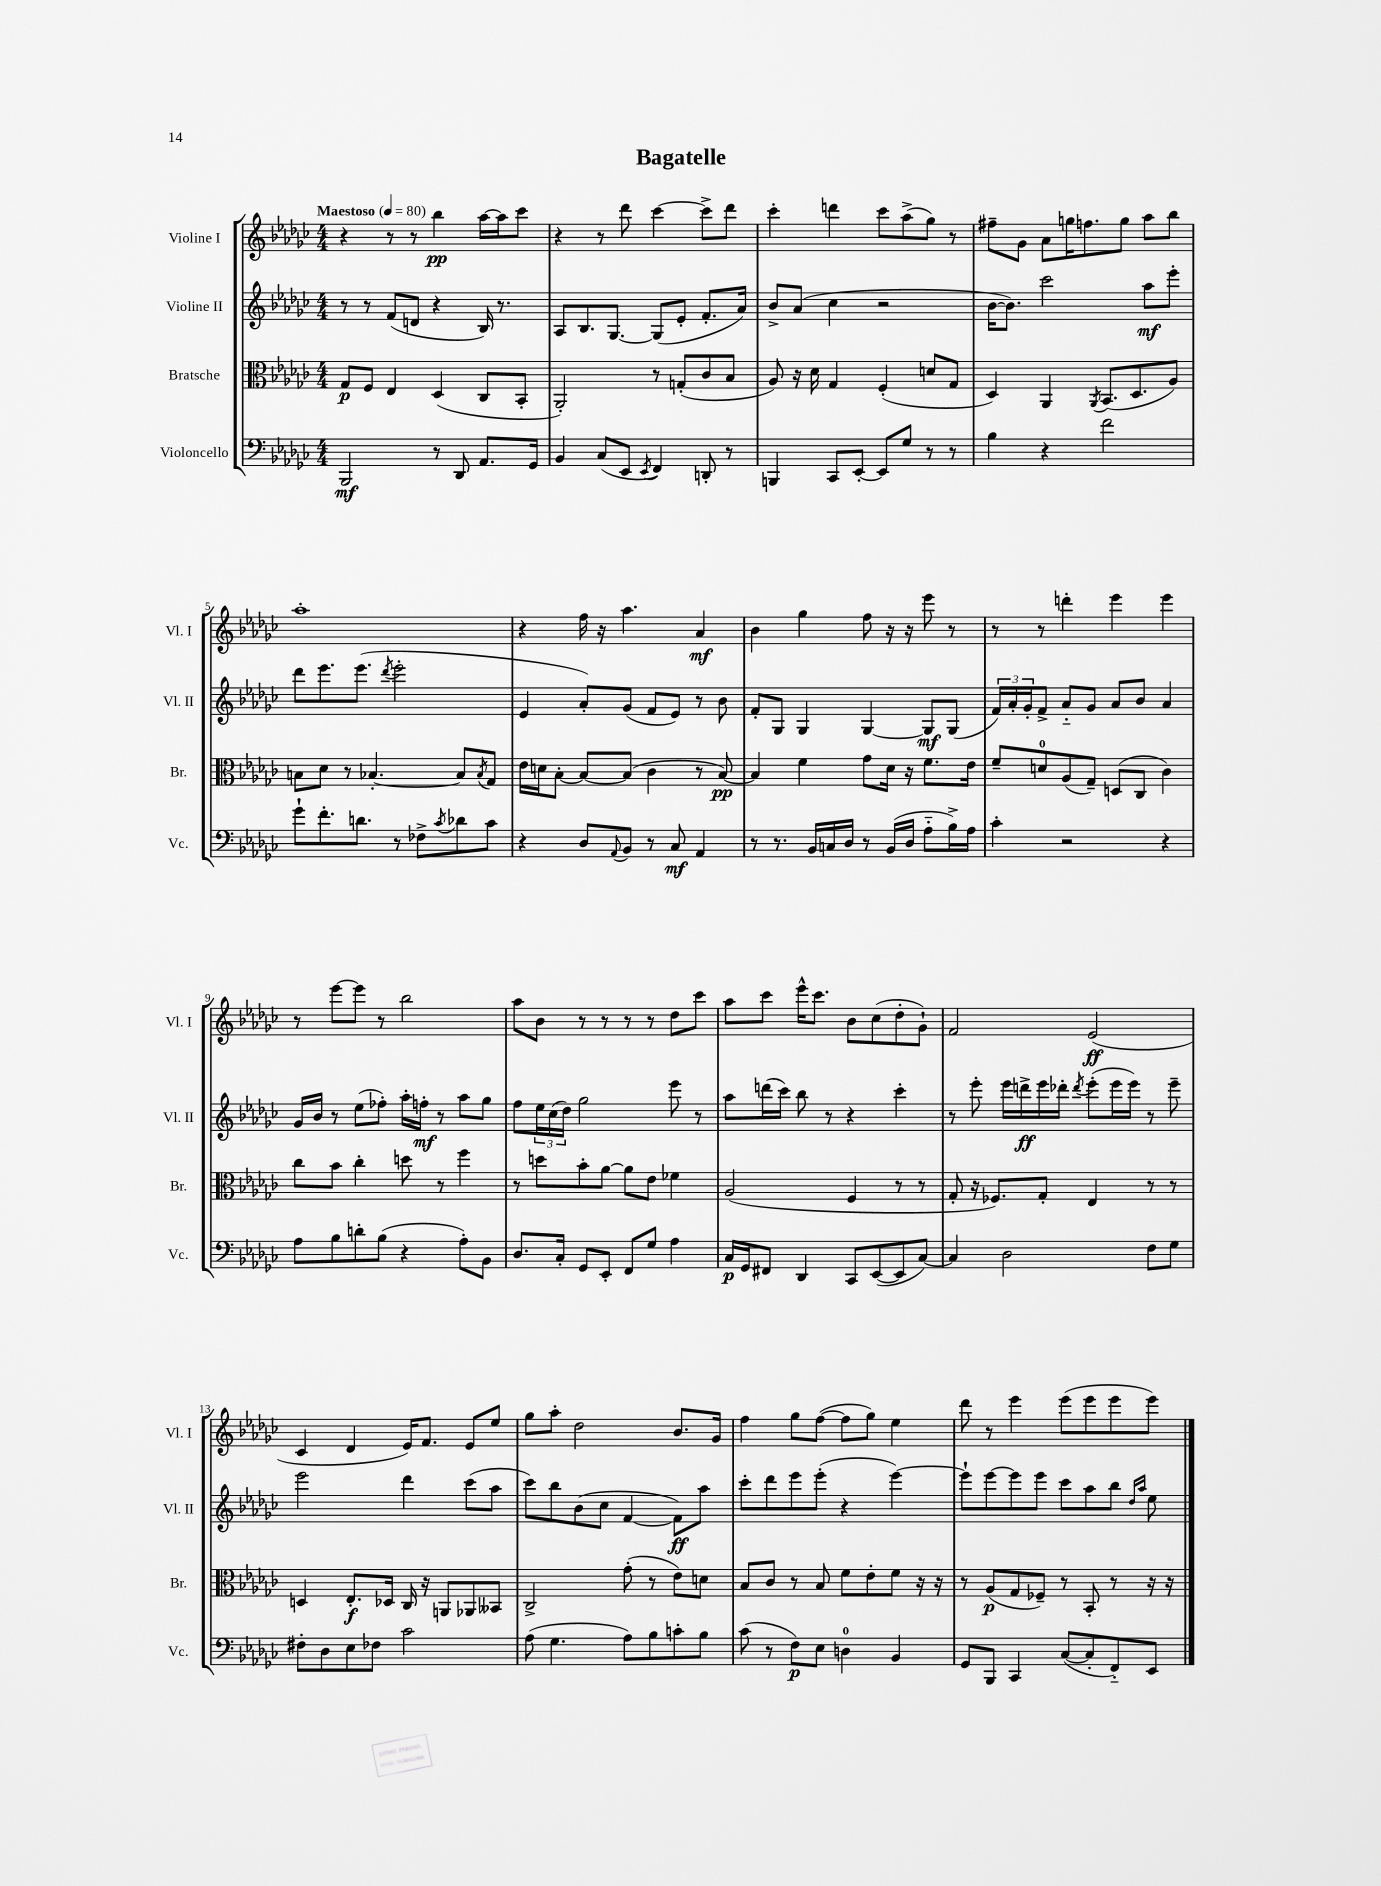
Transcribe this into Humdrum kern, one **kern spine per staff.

**kern	**kern	**kern	**kern
*staff4	*staff3	*staff2	*staff1
*clefF4	*clefC3	*clefG2	*clefG2
*k[b-e-a-d-g-c-]	*k[b-e-a-d-g-c-]	*k[b-e-a-d-g-c-]	*k[b-e-a-d-g-c-]
*M4/4	*M4/4	*M4/4	*M4/4
*MM80	*MM80	*MM80	*MM80
2BBB-	8G-	8r	4r
.	8F	8r	.
.	4E-	(8f	8r
.	.	8d	8r
8r	(4D-	4r	4bb-
8DD-	.	.	.
8.AA-	8C-	16B-)	[16aa-
.	.	8.r	16aa-]
.	8BB-'	.	8ccc-
16GG-	.	.	.
=	=	=	=
4BB-	2AA-')	8A-	4r
.	.	8.B-	.
(8C-	.	.	8r
.	.	[8.G-	.
8EE-	.	.	8ddd-
8qEE-	.	.	.
4FF)	8r	(8G-]	[4ccc-
.	(8G'	8e-'	.
8DD'	8c-	8.f'	8ccc-^]
8r	8B-	.	8ddd-
.	.	16a-)	.
=	=	=	=
4BBB	8A-)	8b-^	4ccc-'
.	16r	(8a-	.
.	16d-	.	.
8CC-	4G-	4cc-	4ddd
[8EE-'	.	.	.
8EE-]	(4F'	2r	8ccc-
8G-	.	.	(8aa-^
8r	8d	.	8gg-)
8r	8G-	.	8r
=	=	=	=
4B-	4D-)	[16b-	8ff#~
.	.	8.b-])	.
.	.	.	8g-
4r	4AA-	2ccc-	8a-
.	.	.	16gg
.	.	.	8.ff
.	8qAA-	.	.
2f	(8.BB-	.	.
.	.	.	8gg
.	8.D-	.	.
.	.	8aa-	8aa-
.	8A-)	8eee-'	8bb-
=	=	=	=
8g-`	8B	8ddd-	1aa-'
8.f'	8d-	8.eee-	.
.	8r	.	.
8.d	.	(8.eee-	.
.	[4.B-'	.	.
.	.	8qddd-	.
8r	.	2eee-'	.
8F-^	.	.	.
8qc-	.	.	.
8d-	8B-]	.	.
.	8qB-	.	.
8c-	8G-	.	.
=	=	=	=
4r	16e-	4e-	4r
.	16d	.	.
.	[8B-'	.	.
8D-	8B-_	8a-')	16ff
.	.	.	16r
8qqAA-	.	.	.
8BB-	(8B-]	(8g-	4.aa-
8r	4c-	8f	.
8C-	.	8e-)	.
4AA-	8r	8r	4a-
.	[8B-)	8b-	.
=	=	=	=
8r	4B-]	8f'	4b-
8.r	.	8G-	.
.	4f	4G-	4gg-
16BB-	.	.	.
16C	.	.	.
16D-	.	.	.
8r	8g-	[4G-	8ff
(16BB-	16d-	.	16r
16D-	16r	.	16r
8A-'~	8.f	8G-]	8eee-
16B-^)	.	(8G-	8r
16A-	16e-	.	.
=	=	=	=
4c-'	8f~	24f)	8r
.	.	24a-'	.
.	.	24g-'	.
.	8d	8f^	8r
2r	(8A-	8a-'~	4ddd'
.	8G-~)	8g-	.
.	(8D	8a-	4eee-
.	8C-	8b-	.
4r	4c-)	4a-	4eee-
=	=	=	=
8A-	8cc-	16g-	8r
.	.	16b-	.
8B-	8b-	8r	[8eee-
8d'	4cc-'	(8ee-	8eee-]
(8B-	.	8ff-')	8r
4r	8dd	16aa-'	2bb-
.	.	16ff'	.
.	8r	8r	.
8A-')	4ff	8aa-	.
8BB-	.	8gg-	.
=	=	=	=
8.D-	8r	8ff	8aa-
.	8dd	24ee-	8b-
.	.	(24cc-	.
16C-'	.	.	.
.	.	24dd-)	.
8GG-	8b-'	2gg-	8r
8EE-'	[8a-	.	8r
8FF	8a-]	.	8r
8G-	8e-	.	8r
4A-	4f-	8eee-	8dd-
.	.	8r	8ccc-
=	=	=	=
16C-	(2A-	8aa-	8aa-
16GG-	.	.	.
8FF#	.	(16ddd	8ccc-
.	.	16ccc-)	.
4DD-	.	8bb-	16eee-^^
.	.	.	8.ccc-
.	.	8r	.
8CC-	4F	4r	8b-
([8EE-	.	.	(8cc-
8EE-]	8r	4ccc-'	8dd-'
[8C-)	8r	.	8g-`)
=	=	=	=
4C-]	8G-'	8r	2f
.	16r	8eee-'	.
.	8.F-)	.	.
2D-	.	16eee-	.
.	.	16ddd^	.
.	8G-'	16eee-	.
.	.	16ddd-'	.
.	.	8qddd-	.
.	4E-	(8eee-'	(2e-
.	.	16eee-	.
.	.	16eee-)	.
8F	8r	8r	.
8G-	8r	8eee-~	.
=	=	=	=
8F#'	4D	2eee-	4c-
8D-	.	.	.
8E-	8.E-'	.	4d-
8F-	.	.	.
.	16D-	.	.
2c-	16C-	4ddd-	16e-)
.	16r	.	8.f
.	8AA	.	.
.	8AA-	(8ccc-	8e-
.	8BB--	8aa-	8ee-
=	=	=	=
(8A-	2C-^	8ccc-)	8gg-
4.G-	.	8bb-	8aa-'
.	.	(8b-	2dd-
.	.	8cc-	.
8A-)	(8g-'	[4f	.
8B-	8r	.	.
8c'	8e-)	8f])	8.b-
8B-	8d	8aa-	.
.	.	.	16g-
=	=	=	=
(8c-	8B-	8ccc-'	4ff
8r	8c-	8ddd-	.
8F)	8r	8eee-	8gg-
8E-	8B-	(8eee-'	([8ff
4D	8f	4r	8ff]
.	8e-'	.	8gg-)
4BB-	8f	[4eee-)	4ee-
.	16r	.	.
.	16r	.	.
=	=	=	=
8GG-	8r	8eee-`]	8ddd-
8BBB-	(8A-	[8eee-	8r
4CC-	8G-	8eee-]	4eee-
.	8F-~)	8eee-	.
([8C-	8r	8ccc-	(8eee-
8C-']	8BB-'	8aa-	8eee-
8FF'~)	8r	8bb-	8eee-
.	.	16qqdd-	.
.	.	16qqaa-	.
8EE-	16r	8ee-	8eee-)
.	16r	.	.
==	==	==	==
*-	*-	*-	*-
